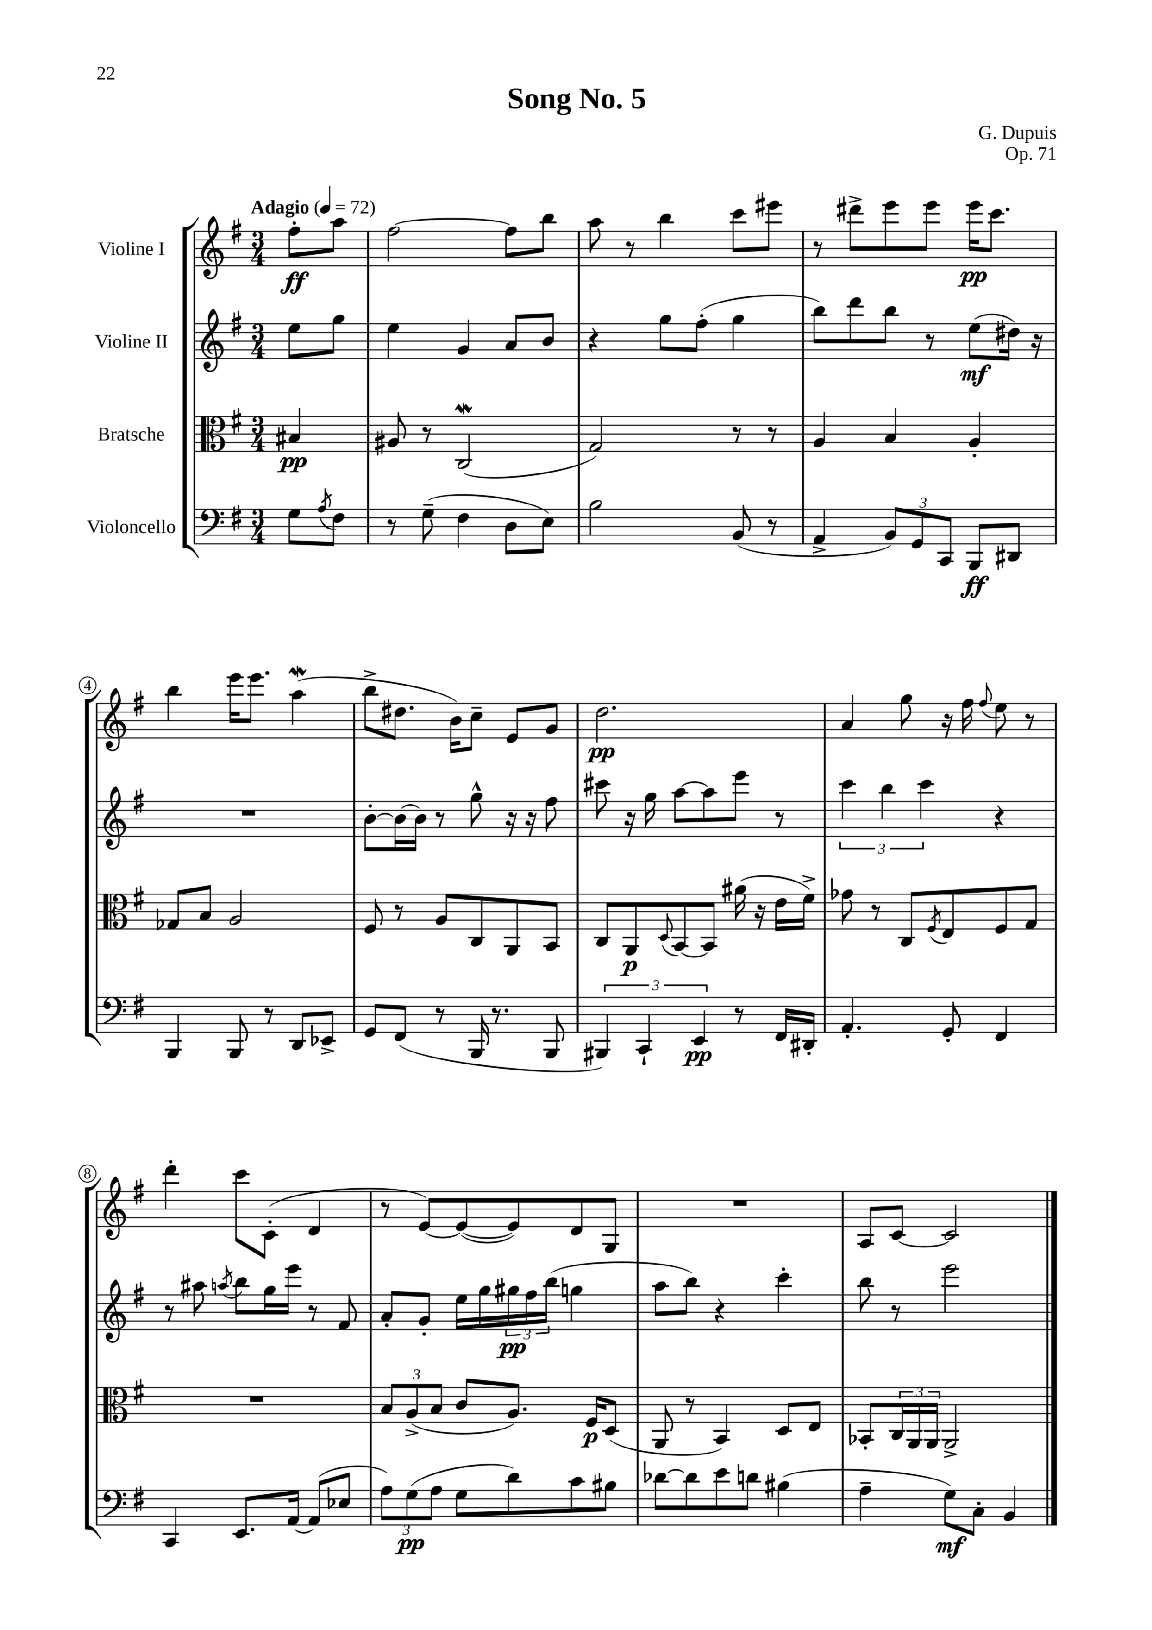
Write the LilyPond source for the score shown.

\header { title = "Song No. 5" composer = "G. Dupuis" opus = "Op. 71" }
<<
\new StaffGroup <<
\new Staff = "s0" \with { instrumentName = "Violine I" } {
    \clef treble \key g \major \numericTimeSignature \time 3/4 \partial 4 \tempo "Adagio" 4 = 72
    fis''8-.\ff a''8 |
    fis''2~ fis''8 b''8 |
    a''8 r8 b''4 c'''8 eis'''8 |
    r8 dis'''8-> e'''8 e'''8 e'''16\pp c'''8. |
    b''4 e'''16 e'''8. a''4\mordent( |
    b''8-> dis''8. b'16) c''8-- e'8 g'8 |
    d''2.\pp |
    a'4 g''8 r16 fis''16 \appoggiatura { fis''8 } e''8 r8 |
    d'''4-. c'''8 c'8-.( d'4 |
    r8 e'8~) e'8~( e'8) d'8 g8 |
    R2. |
    a8 c'8~ c'2 \bar "|." |
}
\new Staff = "s1" \with { instrumentName = "Violine II" } {
    \clef treble \key g \major \numericTimeSignature \time 3/4 \partial 4
    e''8 g''8 |
    e''4 g'4 a'8 b'8 |
    r4 g''8 fis''8-.( g''4 |
    b''8) d'''8 b''8 r8 e''8\mf( dis''16) r16 |
    R2. |
    b'8~-. b'16~ b'16 r8 g''8-^ r16 r16 fis''8 |
    cis'''8 r16 g''16 a''8~ a''8 e'''8 r8 |
    \tuplet 3/2 { c'''4 b''4 c'''4 } r4 |
    r8 ais''8 \acciaccatura { a''8 } b''8 g''16 e'''16 r8 fis'8 |
    a'8-. g'8-. e''16 g''16 \tuplet 3/2 { gis''16\pp fis''16 b''16( } g''4 |
    a''8 b''8) r4 c'''4-. |
    b''8 r8 e'''2 \bar "|." |
}
\new Staff = "s2" \with { instrumentName = "Bratsche" } {
    \clef alto \key g \major \numericTimeSignature \time 3/4 \partial 4
    bis4\pp |
    ais8 r8 c2\mordent( |
    g2) r8 r8 |
    a4 b4 a4-. |
    ges8 b8 a2 |
    fis8 r8 a8 c8 a,8 b,8 |
    c8 a,8\p \appoggiatura { d8 } b,8~ b,8 ais'16( r16 e'16 fis'16->) |
    ges'8 r8 c8 \acciaccatura { fis8 } e8 fis8 g8 |
    R2. |
    \tuplet 3/2 { b8 a8->( b8 } c'8 a8.) fis16\p d8( |
    a,8 r8 b,4) d8 e8 |
    bes,8-. \tuplet 3/2 { c16 a,16 a,16 } a,2-> \bar "|." |
}
\new Staff = "s3" \with { instrumentName = "Violoncello" } {
    \clef bass \key g \major \numericTimeSignature \time 3/4 \partial 4
    g8 \acciaccatura { a8 } fis8 |
    r8 g8--( fis4 d8 e8) |
    b2 b,8( r8 |
    a,4-> \tuplet 3/2 { b,8) g,8 c,8 } b,,8\ff dis,8 |
    b,,4 b,,8 r8 d,8 ees,8-> |
    g,8 fis,8( r8 b,,16 r8. b,,8 |
    \tuplet 3/2 { bis,,4) c,4-! e,4\pp } r8 fis,16 dis,16-. |
    a,4.-. g,8-. fis,4 |
    c,4 e,8. a,16~ a,8( ees8 |
    \tuplet 3/2 { a8) g8\pp( a8 } g8 d'8) c'8 bis8 |
    des'8~ des'8 e'8 d'8 bis4( |
    a4-- g8\mf) c8-. b,4 \bar "|." |
}
>>
>>
\layout { \context { \Score \override BarNumber.stencil = #(make-stencil-circler 0.1 0.3 ly:text-interface::print) } }
